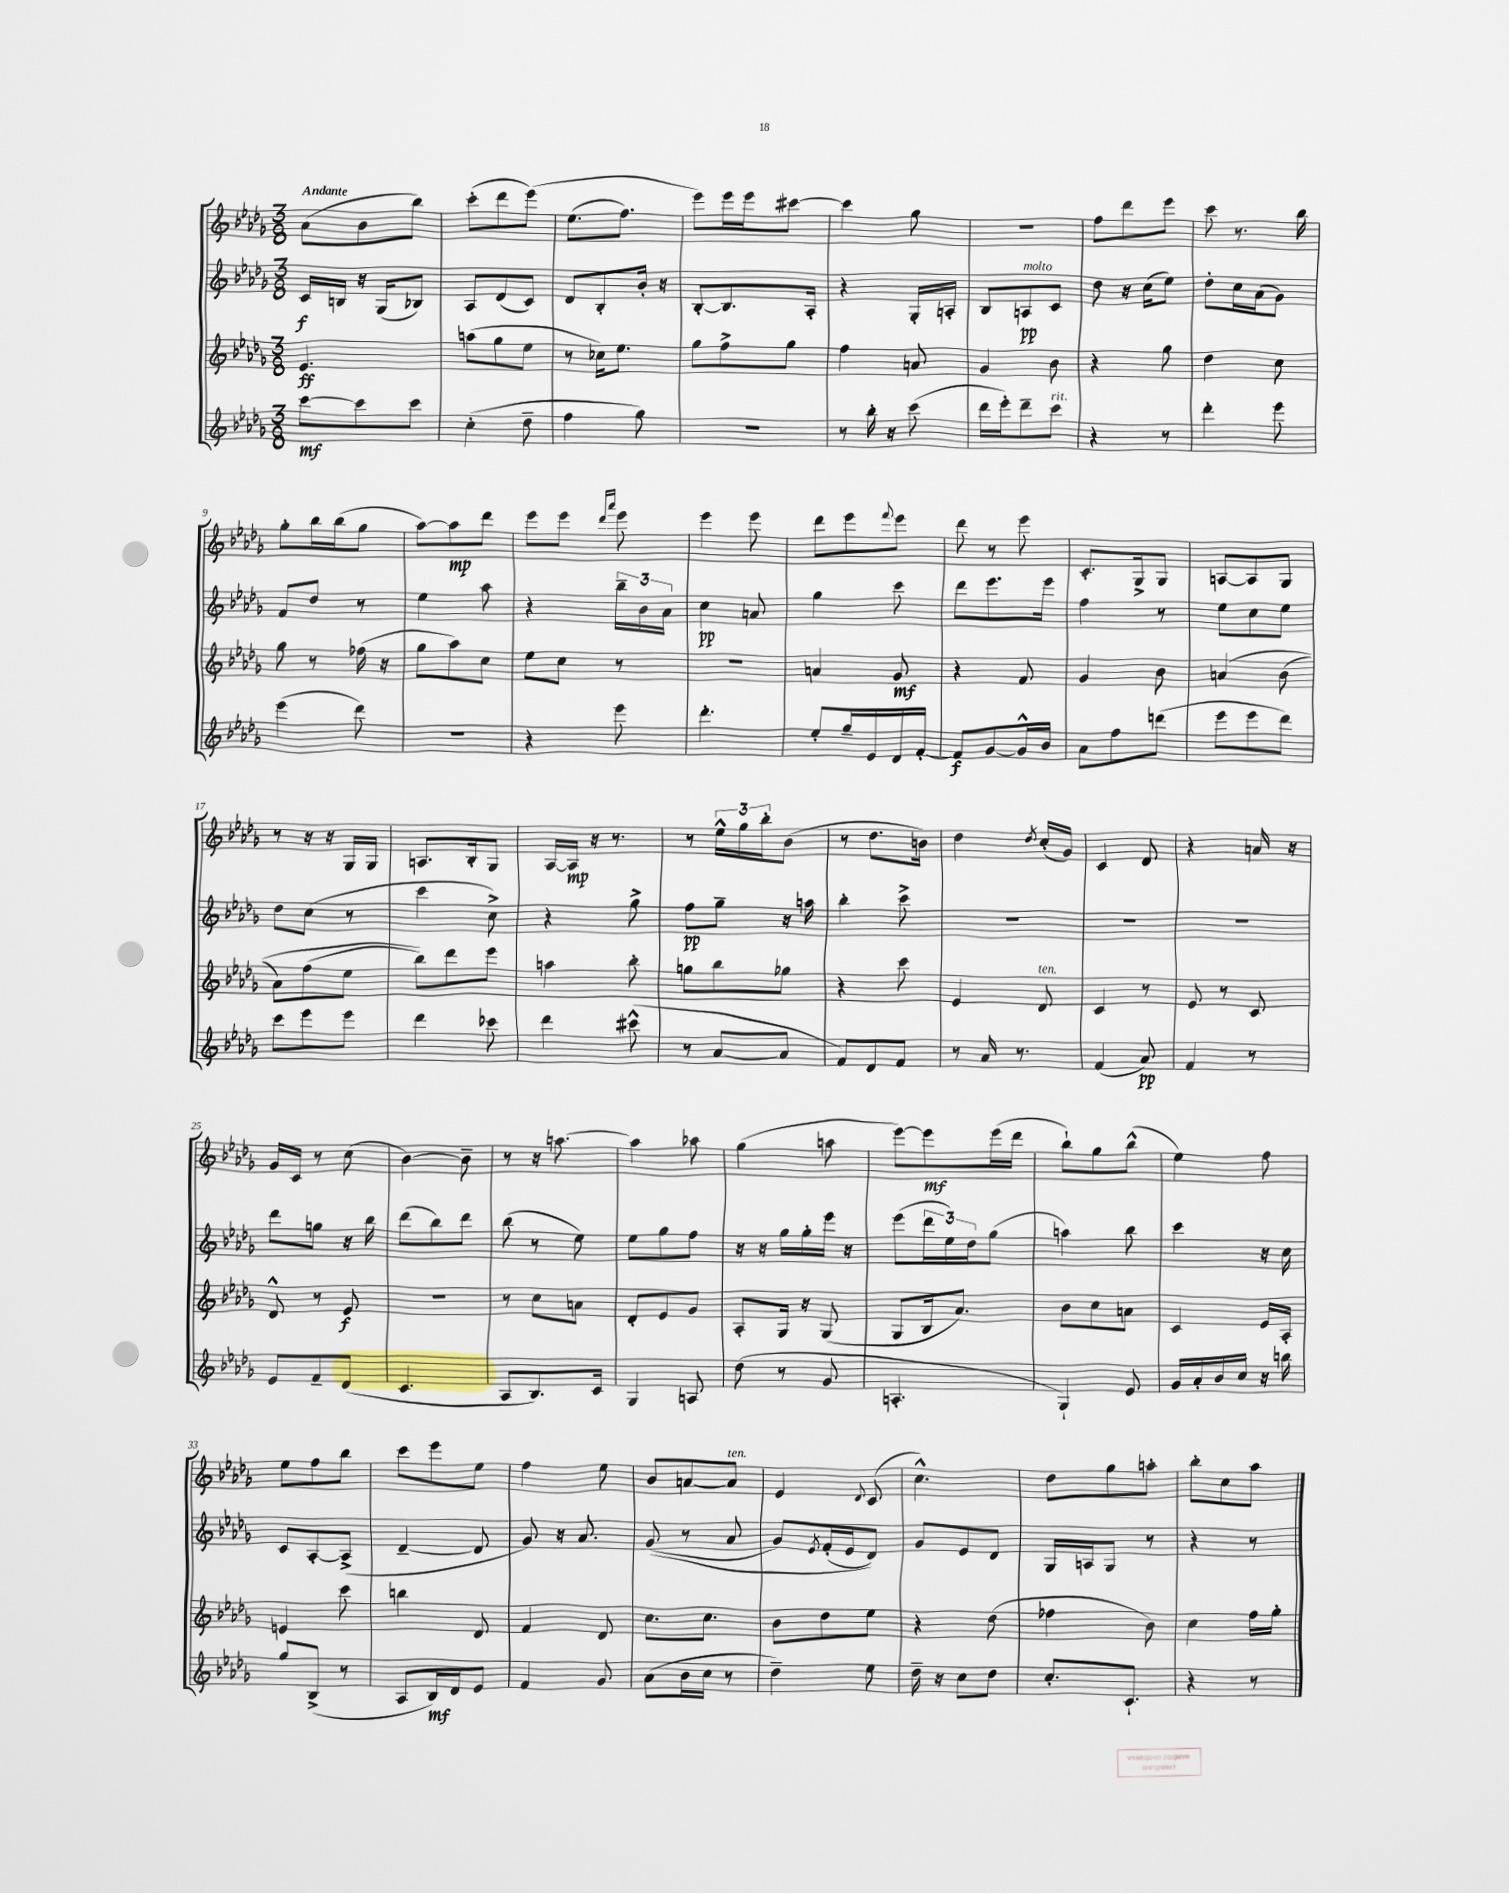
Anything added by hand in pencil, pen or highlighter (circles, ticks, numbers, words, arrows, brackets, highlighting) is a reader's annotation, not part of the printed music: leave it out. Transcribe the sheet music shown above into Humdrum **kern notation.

**kern	**dynam	**kern	**dynam	**kern	**dynam	**kern	**dynam
*part4	*part4	*part3	*part3	*part2	*part2	*part1	*part1
*staff4	*staff4	*staff3	*staff3	*staff2	*staff2	*staff1	*staff1
*clefG2	*	*clefG2	*	*clefG2	*	*clefG2	*
*k[b-e-a-d-g-]	*	*k[b-e-a-d-g-]	*	*k[b-e-a-d-g-]	*	*k[b-e-a-d-g-]	*
*M3/8	*	*M3/8	*	*M3/8	*	*M3/8	*
=1	=1	=1	=1	=1	=1	=1	=1
!	!	!	!	!	!	!LO:TX:a:B:t=Andante	!
[8ccc\L	mf	4.e-/	ff	16c/LL	f	(8a-\L	.
.	.	.	.	16Bn/JJ	.	.	.
8ccc\]	.	.	.	16r	.	8b-\	.
.	.	.	.	(16G-/KL	.	.	.
8ccc\J	.	.	.	8B-X/J)	.	8bb-\J)	.
=2	=2	=2	=2	=2	=2	=2	=2
(4cc'\	.	(8aan\L	.	8A-/L	.	(8ccc'\L	.
.	.	8gg-\	.	(8d-/	.	8ddd-\	.
8dd-~\	.	8ee-\J	.	8c/J)	.	(8eee-\J)	.
=3	=3	=3	=3	=3	=3	=3	=3
4ff\	.	8r	.	8d-/L	.	(8.ee-\L	.
.	.	16cc-X\KL)	.	8B-'/	.	.	.
.	.	8.ee-\J	.	.	.	8.ff\J)	.
8gg-\)	.	.	.	16b-'/Jk	.	.	.
.	.	.	.	16r	.	.	.
=4	=4	=4	=4	=4	=4	=4	=4
4.r	.	8gg-\L	.	[8B-'/L	.	8eee-\L)	.
.	.	8ff^\	.	8.B-/]	.	16eee-\L	.
.	.	.	.	.	.	16eee-\J	.
.	.	8gg-\J	.	.	.	[8ccc#X\J	.
.	.	.	.	16A-'/Jk	.	.	.
=5	=5	=5	=5	=5	=5	=5	=5
8r	.	4ff\	.	4r	.	4ccc#\]	.
16bb-'\	.	.	.	.	.	.	.
16r	.	.	.	.	.	.	.
(8ccc\	.	8an/	.	16G-'/LL	.	8gg-\	.
.	.	.	.	16An'/JJ	.	.	.
=6	=6	=6	=6	=6	=6	=6	=6
16ddd-\LL	.	4g-/	.	8B-/L	.	4.r	.
16eee-'\J)	.	.	.	.	.	.	.
!	!	!	!	!LO:TX:a:i:t=molto	!	!	!
8ddd-~\	.	.	.	8An/	pp	.	.
!LO:TX:a:i:t=rit.	!	!	!	!	!	!	!
8ccc\J	.	8b-\	.	8c/J	.	.	.
=7	=7	=7	=7	=7	=7	=7	=7
4r	.	4r	.	8dd-\	.	8ff\L	.
.	.	.	.	16r	.	8ddd-\	.
.	.	.	.	(16cc\KL	.	.	.
8r	.	8gg-\	.	8ee-\J)	.	8eee-\J	.
=8	=8	=8	=8	=8	=8	=8	=8
4ddd-'\	.	4dd-\	.	8dd-'\L	.	8ccc\	.
.	.	.	.	16cc\L	.	8.r	.
.	.	.	.	(16a-\J	.	.	.
8eee-\	.	8cc\	.	8g-\J)	.	.	.
.	.	.	.	.	.	16bb-\	.
!!LO:LB:g=z
=9	=9	=9	=9	=9	=9	=9	=9
(4eee-\	.	8gg-\	.	8f/L	.	8gg-'\L	.
.	.	8r	.	8dd-/J	.	16bb-\L	.
.	.	.	.	.	.	(16bb-\J	.
8ddd-\)	.	(16ff-X\	.	8r	.	8gg-\J	.
.	.	16r	.	.	.	.	.
=10	=10	=10	=10	=10	=10	=10	=10
4.r	.	8gg-\L	.	4ee-\	.	[8aa-\L)	.
.	.	8aa-\)	.	.	.	8aa-\]	mp
.	.	8cc\J	.	8aa-\	.	8ddd-\J	.
=11	=11	=11	=11	=11	=11	=11	=11
4r	.	8ee-\L	.	4r	.	8eee-\L	.
.	.	8cc\J	.	.	.	8eee-\J	.
.	.	.	.	.	.	16qqddd-/LL	.
.	.	.	.	.	.	16qqaaa-/JJ	.
8eee-\	.	8r	.	24bb-~\LL	.	8eee-\	.
.	.	.	.	24b-\	.	.	.
.	.	.	.	24a-\JJ	.	.	.
=12	=12	=12	=12	=12	=12	=12	=12
4.ddd-'\	.	4.r	.	4cc\	pp	4eee-\	.
.	.	.	.	8an/	.	8eee-\	.
=13	=13	=13	=13	=13	=13	=13	=13
8ee-'/L	.	4an/	.	4gg-\	.	8ddd-\L	.
16gg-~/L	.	.	.	.	.	8eee-\	.
16e-/	.	.	.	.	.	.	.
.	.	.	.	.	.	8qqfff/	.
16d-/	.	8g-/	mf	8ccc\	.	8eee-\J	.
[16f'/JJ	.	.	.	.	.	.	.
=14	=14	=14	=14	=14	=14	=14	=14
8f/L]	f	4r	.	8ddd-\L	.	8ddd-\	.
[8g-/	.	.	.	8.eee-\	.	8r	.
16g-^^/L]	.	8f/	.	.	.	8eee-\	.
16b-/JJ	.	.	.	16eee-\Jk	.	.	.
=15	=15	=15	=15	=15	=15	=15	=15
8a-\L	.	4g-/	.	4ff\	.	8.c'/L	.
8ff\	.	.	.	.	.	.	.
.	.	.	.	.	.	16G-^/k	.
(8dddn\J	.	8b-\	.	8r	.	8G-/J	.
=16	=16	=16	=16	=16	=16	=16	=16
8eee-\L	.	(4an/	.	8ee-\L	.	[8An/L	.
8eee-\	.	.	.	8cc\	.	8A/]	.
8ddd-\J)	.	(8b-\	.	8ee-\J	.	8G-/J	.
!!LO:LB:g=z
=17	=17	=17	=17	=17	=17	=17	=17
8ccc\L	.	8a-\L)	.	8dd-\L	.	8r	.
8eee-\	.	(8ff\	.	(8cc\J	.	16r	.
.	.	.	.	.	.	16r	.
8eee-\J	.	8ee-\J	.	8r	.	16G-/LL	.
.	.	.	.	.	.	16G-/JJ	.
=18	=18	=18	=18	=18	=18	=18	=18
4ddd-\	.	8bb-\L))	.	4ccc\	.	8.An/L	.
.	.	8ddd-\	.	.	.	.	.
.	.	.	.	.	.	16B-'/k	.
8ccc-X\	.	8eee-\J	.	8cc^\)	.	8G-/J	.
=19	=19	=19	=19	=19	=19	=19	=19
4ddd-\	.	4aan\	.	4r	.	[16A-/LL	.
.	.	.	.	.	.	16A-/JJ]	mp
.	.	.	.	.	.	16r	.
.	.	.	.	.	.	8.r	.
(8ccc#X^^\	.	8bb-'\	.	8gg-^\	.	.	.
=20	=20	=20	=20	=20	=20	=20	=20
8r	.	8ggn\L	.	8ff\L	pp	8r	.
[8a-/L	.	8bb-\	.	8gg-~\J	.	24ee-^^\LL	.
.	.	.	.	.	.	24gg-\	.
.	.	.	.	.	.	24bb-'\J	.
8a-/J]	.	8gg-X\J	.	16r	.	(8b-\J	.
.	.	.	.	16aan\	.	.	.
=21	=21	=21	=21	=21	=21	=21	=21
8f/L)	.	4r	.	4bb-'\	.	8r	.
8d-/	.	.	.	.	.	8.dd-\L	.
8f/J	.	8ccc\	.	8ccc^\	.	.	.
.	.	.	.	.	.	16bn\Jk)	.
=22	=22	=22	=22	=22	=22	=22	=22
8r	.	4e-/	.	4.r	.	4dd-\	.
16a-/	.	.	.	.	.	.	.
8.r	.	.	.	.	.	.	.
.	.	.	.	.	.	8qdd-/	.
!	!	!LO:TX:a:i:t=ten.	!	!	!	!	!
.	.	8d-/	.	.	.	(16cc'/LL	.
.	.	.	.	.	.	16g-/JJ)	.
=23	=23	=23	=23	=23	=23	=23	=23
(4f/	.	4c/	.	4.r	.	4c/	.
8a-/)	pp	8r	.	.	.	8d-/	.
=24	=24	=24	=24	=24	=24	=24	=24
4f/	.	8e-/	.	4.r	.	4r	.
.	.	8r	.	.	.	.	.
8r	.	8c/	.	.	.	16an/	.
.	.	.	.	.	.	16r	.
!!LO:LB:g=z
=25	=25	=25	=25	=25	=25	=25	=25
8e-/L	.	8d-^^/	.	8ddd-\L	.	16g-/LL	.
.	.	.	.	.	.	16c/JJ	.
8f~/	.	8r	.	8ggn\J	.	8r	.
(8d-/J	.	8e-/	f	16r	.	(8cc\	.
.	.	.	.	16bb-\	.	.	.
=26	=26	=26	=26	=26	=26	=26	=26
4.c/	.	4.r	.	(8ddd-\L	.	[4b-\)	.
.	.	.	.	8bb-\)	.	.	.
.	.	.	.	8ddd-\J	.	8b-~\]	.
=27	=27	=27	=27	=27	=27	=27	=27
8A-/L	.	8r	.	(8bb-\	.	8r	.
8.B-/)	.	8cc\L	.	8r	.	16r	.
.	.	.	.	.	.	[8.aan\	.
.	.	8an\J	.	8ee-\)	.	.	.
16c/Jk	.	.	.	.	.	.	.
=28	=28	=28	=28	=28	=28	=28	=28
4G-/	.	8d-'/L	.	8ee-\L	.	4aa\]	.
.	.	8e-/	.	8gg-\	.	.	.
8An/	.	8g-/J	.	8ff\J	.	8aa-X\	.
=29	=29	=29	=29	=29	=29	=29	=29
(8dd-\	.	8A-'/L	.	16r	.	(4gg-\	.
.	.	.	.	16r	.	.	.
8r	.	16G-/Jk	.	16gg-\LL	.	.	.
.	.	16r	.	16gg-'\	.	.	.
8g-/	.	(8G-/	.	16eee-\JJ	.	8aan\	.
.	.	.	.	16r	.	.	.
=30	=30	=30	=30	=30	=30	=30	=30
4.An'/	.	8G-/L	.	(8eee-\L	.	[8eee-\L)	.
.	.	16B-/k	.	24ddd-\L	.	8eee-\]	mf
.	.	.	.	24ee-\)	.	.	.
.	.	8.a-/J)	.	.	.	.	.
.	.	.	.	24dd-\J	.	.	.
.	.	.	.	(8gg-\J	.	(16eee-\L	.
.	.	.	.	.	.	16ddd-\JJ	.
=31	=31	=31	=31	=31	=31	=31	=31
4G-`/)	.	8b-\L	.	4aan\)	.	8bb-`\L)	.
.	.	8cc\	.	.	.	8gg-\	.
8e-/	.	8an\J	.	8bb-\	.	(8bb-^^\J	.
=32	=32	=32	=32	=32	=32	=32	=32
16g-/LL	.	4c/	.	4ccc\	.	4ee-\)	.
16a-'/	.	.	.	.	.	.	.
16b-/	.	.	.	.	.	.	.
16cc/JJ	.	.	.	.	.	.	.
16r	.	16e-/LL	.	16r	.	8ff\	.
16bbn\	.	16A-'/JJ	.	16cc\	.	.	.
!!LO:LB:g=z
=33	=33	=33	=33	=33	=33	=33	=33
8gg-/L	.	4en/	.	8c/L	.	8ee-\L	.
(8B-^/J	.	.	.	[8A-'/	.	8ff\	.
8r	.	8ccc\	.	(8A-^/J]	.	8bb-\J	.
=34	=34	=34	=34	=34	=34	=34	=34
8A-/L	.	4bbn\	.	[4d-~/	.	8ccc\L	.
16B-/L)	mf	.	.	.	.	8eee-\	.
16d-/J	.	.	.	.	.	.	.
8e-/J	.	8d-/	.	8d-/]	.	8ee-\J	.
=35	=35	=35	=35	=35	=35	=35	=35
4f/	.	4f/	.	8g-/)	.	4ff\	.
.	.	.	.	16r	.	.	.
.	.	.	.	8.a-/	.	.	.
8g-/	.	8d-/	.	.	.	8ee-\	.
=36	=36	=36	=36	=36	=36	=36	=36
(8a-\L	.	8.cc\L	.	((8g-/	.	8b-/L	.
16b-\L	.	.	.	8r	.	[8an/	.
16cc\JJ	.	8.cc\J	.	.	.	.	.
!	!	!	!	!	!	!LO:TX:a:i:t=ten.	!
8r	.	.	.	8a-/	.	8a/J]	.
=37	=37	=37	=37	=37	=37	=37	=37
4dd-~\)	.	8b-\L	.	8g-/L)	.	4e-/	.
.	.	.	.	8qe-/	.	.	.
.	.	8dd-\	.	(16f'/L	.	.	.
.	.	.	.	16e-/J	.	.	.
.	.	.	.	.	.	8qqd-/	.
8ee-\	.	8ee-\J	.	8d-/J))	.	(8c/	.
=38	=38	=38	=38	=38	=38	=38	=38
16dd-~\	.	4r	.	8g-/L	.	4.cc^^\)	.
16r	.	.	.	.	.	.	.
8cc\L	.	.	.	8e-/	.	.	.
8dd-\J	.	(8dd-\	.	8d-/J	.	.	.
=39	=39	=39	=39	=39	=39	=39	=39
8.cc'/L	.	4ff-X\	.	16G-/LL	.	8dd-\L	.
.	.	.	.	16An/J	.	.	.
.	.	.	.	8G-/J	.	8gg-\	.
8.c`/J	.	.	.	.	.	.	.
.	.	8b-\)	.	8r	.	8aan'\J	.
=40	=40	=40	=40	=40	=40	=40	=40
4r	.	4cc\	.	4r	.	8bb-'\L	.
.	.	.	.	.	.	8cc\	.
8r	.	16ff\LL	.	8r	.	8aa-\J	.
.	.	16gg-'\JJ	.	.	.	.	.
==	==	==	==	==	==	==	==
*-	*-	*-	*-	*-	*-	*-	*-
